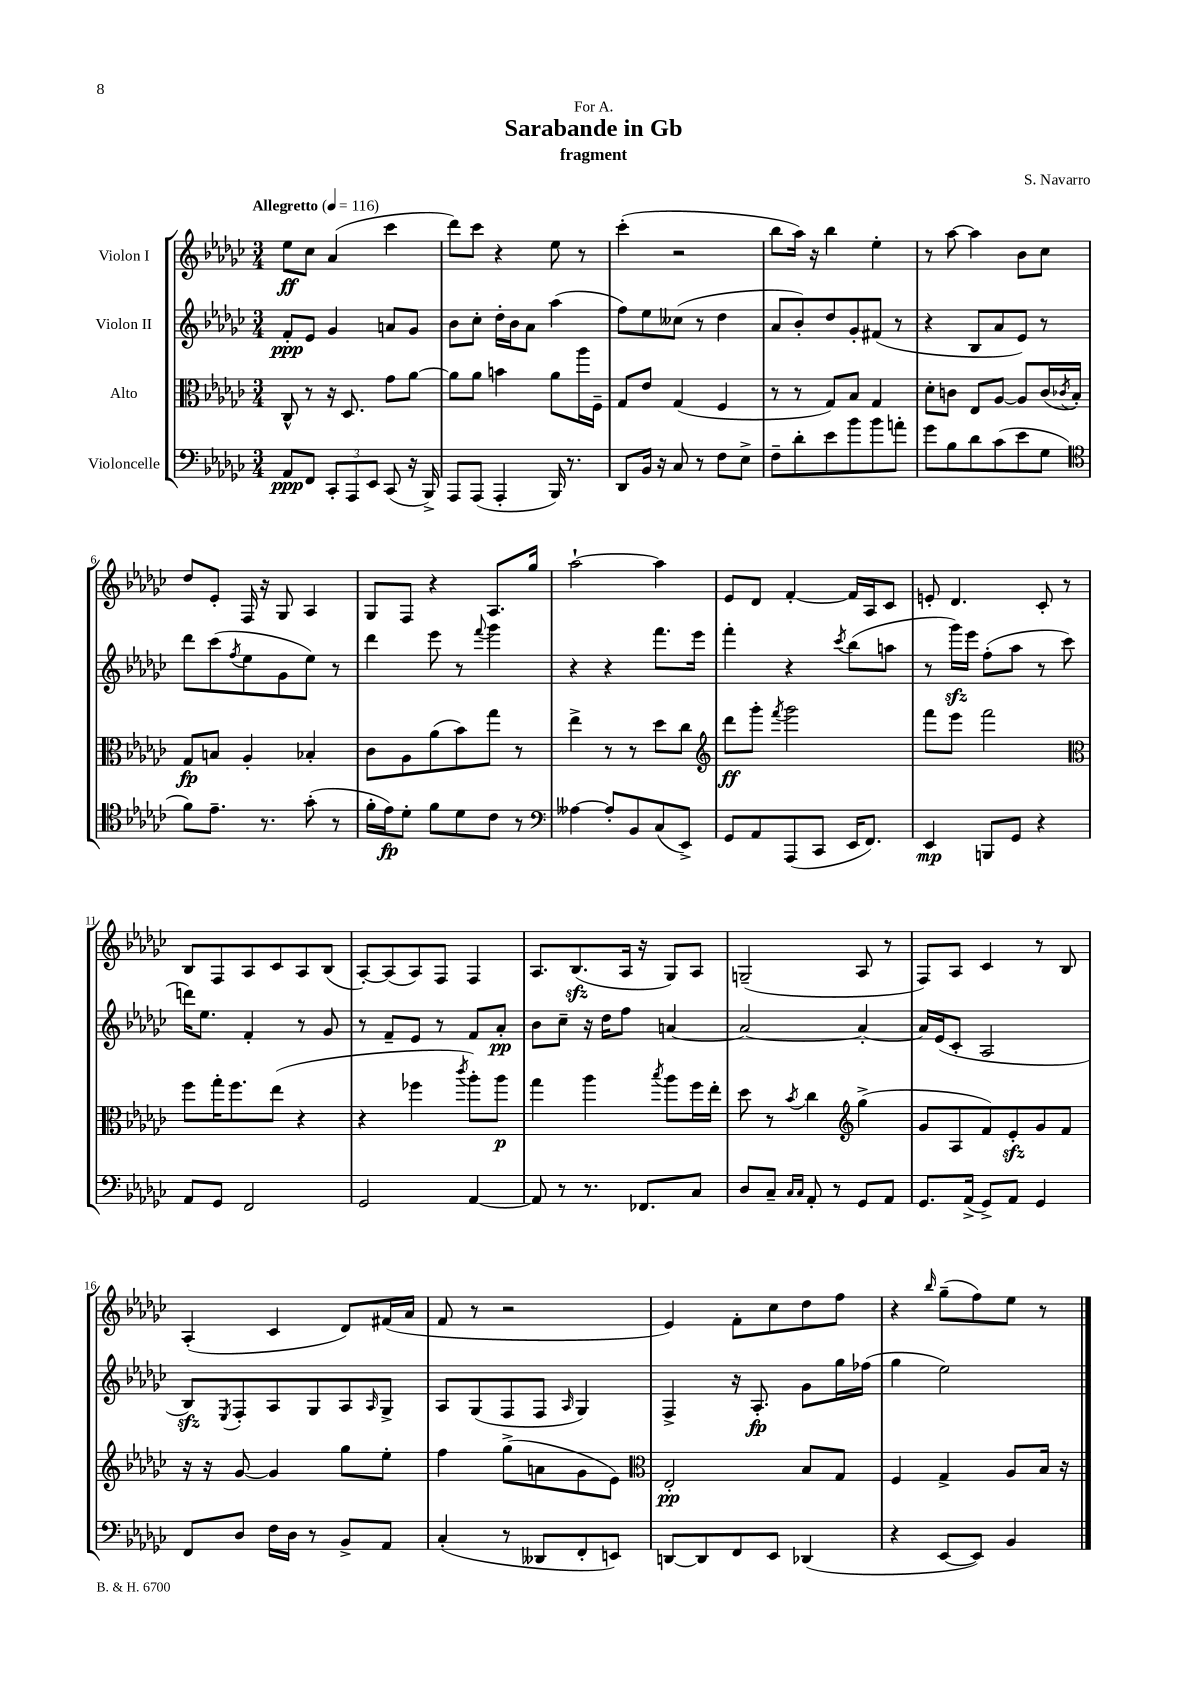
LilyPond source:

\header { title = "Sarabande in Gb" composer = "S. Navarro" subtitle = "fragment" dedication = "For A." }
<<
\new StaffGroup <<
\new Staff = "s0" \with { instrumentName = "Violon I" } {
    \clef treble \key ges \major \numericTimeSignature \time 3/4 \tempo "Allegretto" 4 = 116
    ees''8\ff ces''8 aes'4( ces'''4 |
    des'''8) ces'''8 r4 ees''8 r8 |
    ces'''4-.( r2 |
    bes''8 aes''16) r16 bes''4 ees''4-. |
    r8 aes''8~ aes''4 bes'8 ces''8 |
    des''8 ees'8-. f16 r16 ges8 aes4 |
    ges8 f8 r4 aes8. ges''16 |
    aes''2~-! aes''4 |
    ees'8 des'8 f'4~-. f'16 aes16 ces'8 |
    e'8-. des'4. ces'8-. r8 |
    bes8 f8 aes8 ces'8 aes8 bes8( |
    aes8~-.) aes8( aes8) f8 f4 |
    aes8. bes8.\sfz( aes16 r16 ges8) aes8 |
    g2--( aes8 r8 |
    f8) aes8 ces'4 r8 bes8 |
    aes4-.( ces'4 des'8) fis'16( aes'16 |
    f'8 r8 r2 |
    ees'4) f'8-. ces''8 des''8 f''8 |
    r4 \grace { bes''16 } ges''8--( f''8) ees''8 r8 \bar "|." |
}
\new Staff = "s1" \with { instrumentName = "Violon II" } {
    \clef treble \key ges \major \numericTimeSignature \time 3/4
    f'8-.\ppp ees'8 ges'4 a'8 ges'8 |
    bes'8 ces''8-. des''16-. bes'16 aes'8 aes''4( |
    f''8) ees''8 ceses''8( r8 des''4 |
    aes'8 bes'8-.) des''8 ges'8-. fis'8( r8 |
    r4 bes8 aes'8 ees'8) r8 |
    des'''8 ces'''8( \acciaccatura { f''8 } ees''8 ges'8 ees''8) r8 |
    des'''4 ees'''8 r8 \appoggiatura { f'''8 } ges'''4 |
    r4 r4 f'''8. ees'''16 |
    f'''4-. r4 \acciaccatura { ces'''8 } bes''8( a''8 |
    r8 ges'''16\sfz) ees'''16 f''8-.( aes''8 r8 ces'''8 |
    d'''16) ees''8. f'4-. r8 ges'8 |
    r8 f'8-- ees'8 r8 f'8 aes'8-.\pp |
    bes'8 ces''8-- r16 des''16 f''8 a'4~ |
    a'2~ a'4~-. |
    a'16 ees'16( ces'8-. aes2 |
    bes8\sfz) \acciaccatura { ees8 } f8-. aes8 ges8 aes8 \grace { aes16 } ges8-> |
    aes8 ges8( f8 f8 \grace { aes16 } ges4) |
    f4-> r16 aes8.-.\fp ges'8 ges''16 fes''16( |
    ges''4 ees''2) \bar "|." |
}
\new Staff = "s2" \with { instrumentName = "Alto" } {
    \clef alto \key ges \major \numericTimeSignature \time 3/4
    ces8-^ r8 r16 des8. ges'8 aes'8~ |
    aes'8 aes'8 b'4 aes'8 aes''16 f16-- |
    ges8 ees'8 ges4( f4 |
    r8 r8 ges8) bes8 ges4 |
    des'8-. c'8 ees8 aes8~ aes8 c'16( \acciaccatura { ces'8 } bes16-.) |
    ges8\fp b8 aes4-. bes4-. |
    ces'8 aes8 aes'8( bes'8) ges''8 r8 |
    ees''4-> r8 r8 des''8 ces''8 |
    \clef treble des'''8\ff ges'''8-. \acciaccatura { f'''8 } ges'''2 |
    f'''8 ees'''8 f'''2 |
    \clef alto f''8 ges''16-. f''8. ees''8( r4 |
    r4 fes''4 \acciaccatura { ces'''8 } aes''8-.) aes''8\p |
    ges''4 aes''4 \acciaccatura { bes''8 } aes''8 f''16 ees''16-. |
    des''8 r8 \acciaccatura { bes'8 } ces''4 \clef treble ges''4->( |
    ges'8 aes8 f'8) ees'8-.\sfz ges'8 f'8 |
    r16 r16 ges'8~ ges'4 ges''8 ees''8-. |
    f''4 ges''8->( a'8 ges'8 ees'8) |
    \clef alto ees2-.\pp bes8 ges8 |
    f4 ges4-> aes8 bes16 r16 \bar "|." |
}
\new Staff = "s3" \with { instrumentName = "Violoncelle" } {
    \clef bass \key ges \major \numericTimeSignature \time 3/4
    aes,8\ppp f,8 \tuplet 3/2 { ces,8-. aes,,8 ees,8 } ces,8( r16 bes,,16->) |
    aes,,8 aes,,8( aes,,4-. bes,,16) r8. |
    des,8 bes,16 r16 ces8 r8 f8 ees8-> |
    f8-- des'8-. ees'8 bes'8 bes'8 a'8-. |
    ges'8 bes8 des'8 ces'8( ees'8 ges8 |
    \clef tenor f'8) ees'8.-- r8. ges'8-.( r8 |
    f'16-. ees'16\fp) des'8-. f'8 des'8 ces'8 r8 |
    \clef bass aeses4~ aeses8-. bes,8 ces8( ees,8->) |
    ges,8 aes,8 aes,,8( ces,8 ees,16 f,8.) |
    ees,4\mp b,,8 ges,8 r4 |
    aes,8 ges,8 f,2 |
    ges,2 aes,4~ |
    aes,8 r8 r8. fes,8. ces8 |
    des8 ces8-- \grace { ces16 ces16 } aes,8-. r8 ges,8 aes,8 |
    ges,8. aes,16->( ges,8->) aes,8 ges,4 |
    f,8 des8 f16 des16 r8 bes,8-> aes,8 |
    ces4-.( r8 deses,8 f,8-. e,8) |
    d,8~ d,8 f,8 ees,8 des,4( |
    r4 ees,8~ ees,8) bes,4 \bar "|." |
}
>>
>>
